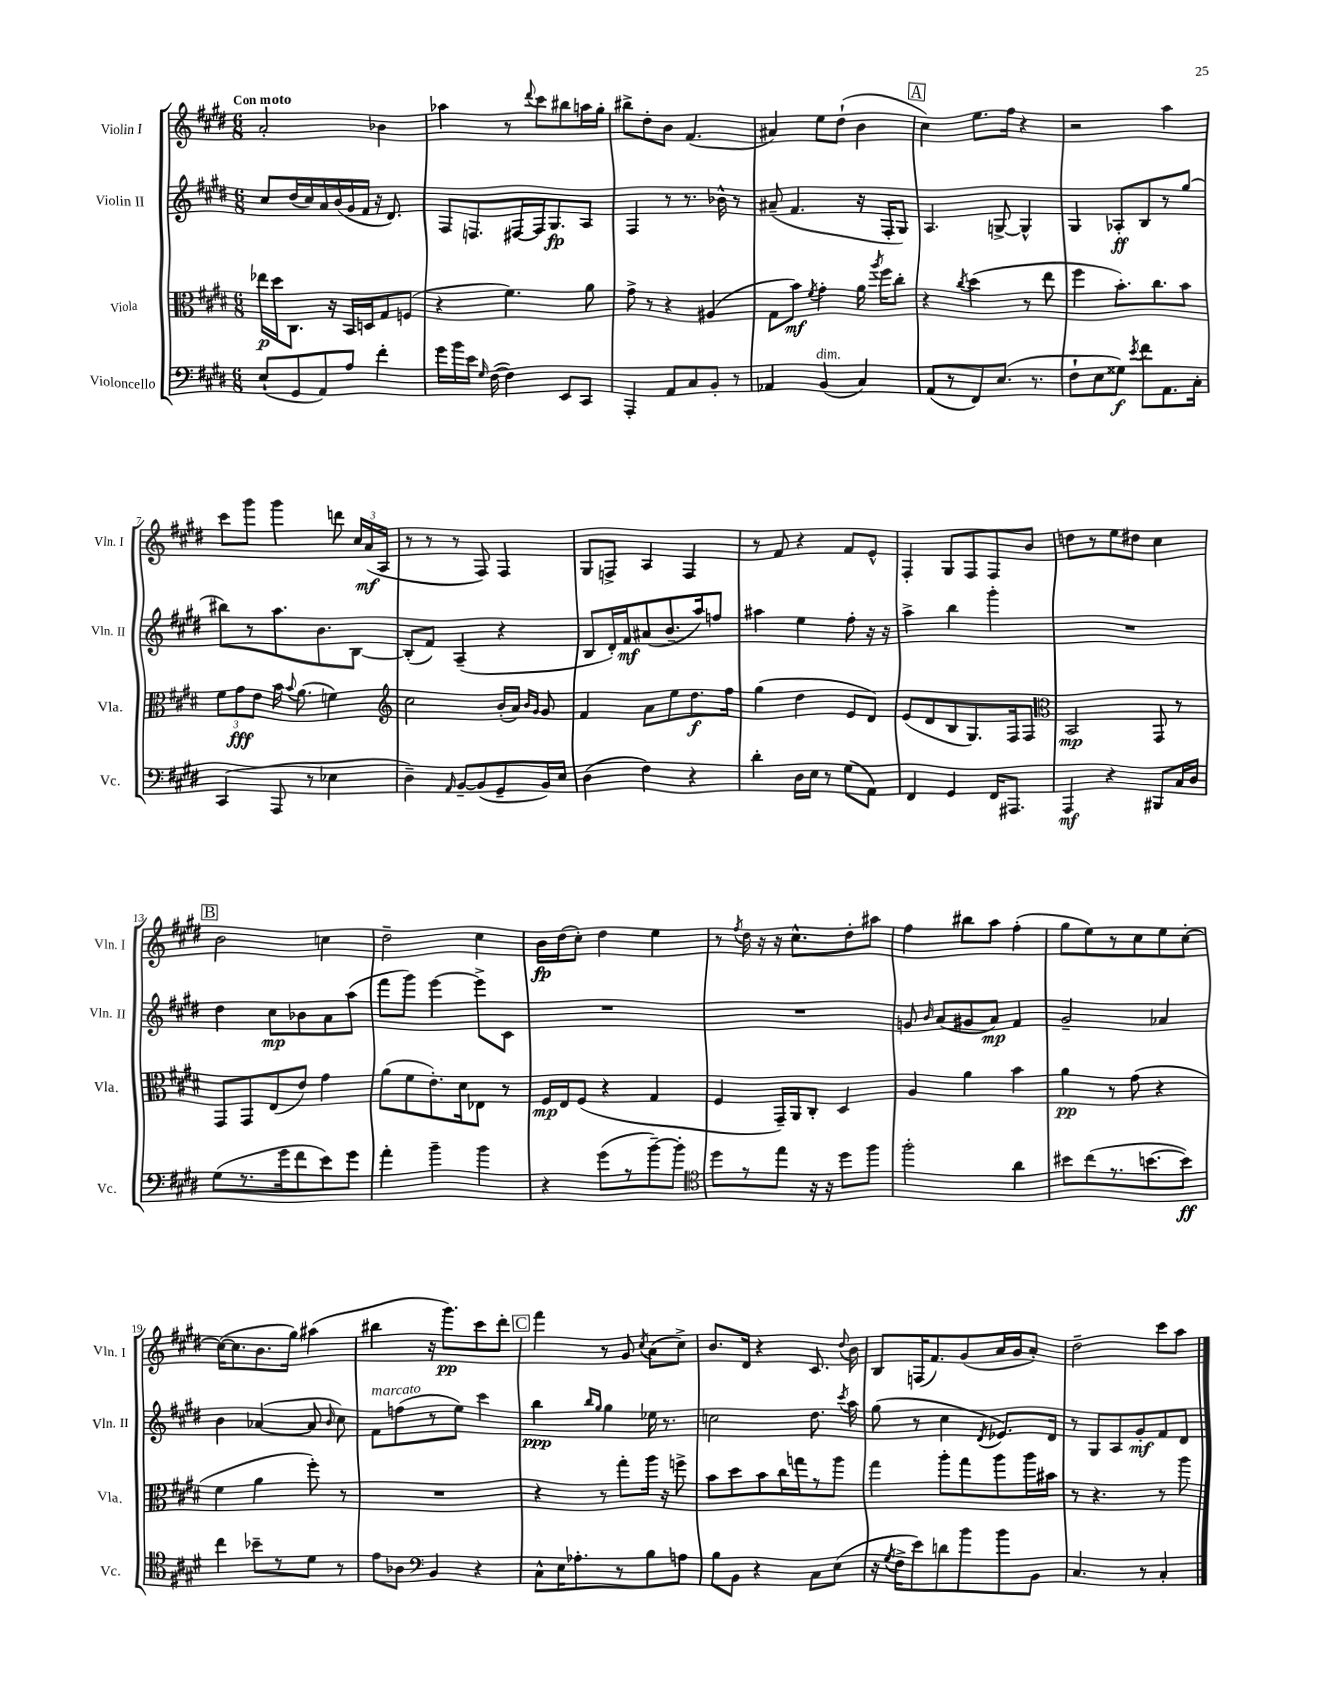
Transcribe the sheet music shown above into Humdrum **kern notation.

**kern	**kern	**kern	**kern
*staff4	*staff3	*staff2	*staff1
*clefF4	*clefC3	*clefG2	*clefG2
*k[f#c#g#d#]	*k[f#c#g#d#]	*k[f#c#g#d#]	*k[f#c#g#d#]
*M6/8	*M6/8	*M6/8	*M6/8
(8E`	16ee-	8cc#	2a'
.	16dd#	.	.
8GG#	8.C#	(16dd#	.
.	.	16cc#)	.
8AA)	.	16a	.
.	16r	(16b	.
8A	16BB	16g#	.
.	16D	16f#	.
4f#'	8G#	16r	4b-
.	.	8.d#)	.
.	(8F	.	.
=	=	=	=
16g#	4r	8F#	4aa-
16b	.	.	.
16e	.	8.F	.
16qqG#	.	.	.
([16F#	.	.	.
4F#])	4.f#)	.	8r
.	.	[16F#	.
.	.	.	8qqddd#
.	.	16F#]	8ccc#
.	.	8.G#	.
8EE	.	.	8bb#
8CC#	8a	8A	16aa
.	.	.	16gg#'
=	=	=	=
4AAA'	8g#^	4F#	8bb#^
.	8r	.	8dd#'
8AA	4r	8r	8b
8C#	.	8.r	(4.f#
8BB'	(4A#	.	.
.	.	16b-^^	.
8r	.	8r	.
=	=	=	=
4AA-	8G#	(8a#~	4a#)
.	8b)	4.f#	.
.	8qf#	.	.
(4BB	4g#'	.	8ee
.	.	.	(8dd#`
4C#)	16a	16r	4b
.	8qaa	.	.
.	16ff#	16F#'	.
.	8cc#'	8G#)	.
=	=	=	=
(8AA	4r	4.A	4cc#)
8r	.	.	.
.	8qcc#	.	.
8FF#)	(4dd#	.	8.ee
(8.E	.	[8G^	.
.	.	.	16ff#
.	8r	4G^^]	4r
8.r	.	.	.
.	8ee	.	.
=	=	=	=
8F#`	4ff#	4G#	2r
8E	.	.	.
8G##)	8.b')	8A-'	.
8qe	.	.	.
8f#	.	8B	.
.	8.cc#	.	.
8.AA	.	8r	4aa
.	8b	(8gg#	.
16C#'	.	.	.
=	=	=	=
(4CC#	12f#	8bb#)	8ccc#
.	12g#	.	.
.	.	8r	8ggg#
.	12e	.	.
8AAA	16b	8.aa	4ggg#
.	8qqb	.	.
.	(8.a	.	.
8r	.	.	.
.	.	8.b	.
4E-	4f)	.	8ddd
.	.	[8B	24cc#
.	.	.	(24a
.	.	.	24A
=	=	=	=
*	*clefG2	*	*
4D#~)	2cc#	(8B']	8r
.	.	8f#)	8r
16qqAA	.	.	.
[8BB~	.	(4A~	8r
(8BB]	.	.	8F#)
8GG#~	(16b'	4r	4F#
.	16a)	.	.
.	16qqb	.	.
.	16qqg#	.	.
16BB)	8g#	.	.
16E	.	.	.
=	=	=	=
(4D#	4f#	8B	8G#
.	.	16d#')	8F^
.	.	16f#	.
4F#)	8a	(8a#	4A
.	8ee	8.b~	.
4r	8.dd#	.	4F
.	.	16aa)	.
.	.	8ff	.
.	16ff#	.	.
=	=	=	=
4d#'	(4gg#	4aa#	8r
.	.	.	8f#
16D#	4dd#	4ee	4r
16E	.	.	.
8r	.	.	.
(8G#	8e	8ff#'	8f#
8AA)	8d#)	16r	8e^^
.	.	16r	.
=	=	=	=
4FF#	(8e	4aa^	4F#'
.	8d#	.	.
4GG#	8B	4bb	8G#
.	8.G#)	.	8F#
16FF#	.	4ggg#'	8F#
8.AAA#	16F#	.	.
.	8F#	.	8b
=	=	=	=
*	*clefC3	*	*
4AAA	2BB	2.r	8dd
.	.	.	8r
4r	.	.	8ee
.	.	.	8dd#
8BBB#	8GG#	.	4cc#
16C#	8r	.	.
16D#	.	.	.
=	=	=	=
(8G#	8GG#	4dd#	2b
8.r	8GG#	.	.
.	(8E	8cc#	.
16g#	.	.	.
8f#	8e)	8b-	.
8e)	4g#	8a	4cc
8g#	.	(8aa	.
=	=	=	=
4a'	(8a	8fff#	2dd#~
.	8f#	8ggg#)	.
4b~	8.e')	[4eee	.
.	16d#	.	.
4b	8E-	8eee^]	4cc#
.	8r	8c#	.
=	=	=	=
4r	16F#	2.r	16b
.	16E	.	(16dd#
.	(8F#	.	8cc#')
(8g#	4r	.	4dd#
8r	.	.	.
[8b~)	4G#	.	4ee
8b']	.	.	.
=	=	=	=
*clefC4	*	*	*
8dd#	4F#	2.r	8r
.	.	.	8qff#
8r	.	.	16dd#
.	.	.	16r
8ee	16GG#~)	.	16r
.	16AA	.	8.cc#^^
16r	8C#'	.	.
16r	.	.	.
8dd#	4D#	.	8dd#'
8ff#	.	.	8aa#
=	=	=	=
2ff#'	4A	8g	4ff#
.	.	16qqb	.
.	.	(8a	.
.	4a	8g#	8bb#
.	.	8a)	8aa
4a	4b	4f#	(4ff#'
=	=	=	=
8b#	4a	2g#~	8gg#
(8cc#	.	.	8ee)
8.r	8r	.	8r
.	(8g#	.	8cc#
[8.b	.	.	.
.	4r	4a-	8ee
8b])	.	.	[8cc#'
=	=	=	=
4cc#	4f#	4b	(16cc#_
.	.	.	8.cc#]
8b-~	4a	([4a-	8.b
8r	.	.	.
.	.	.	16gg#)
8d#	8ff#')	8a-]	(4aa#
.	.	16qqb	.
8r	8r	8cc#)	.
=	=	=	=
8e	2.r	8f#	4bb#
8A-	.	(8ff	.
*clefF4	*	*	*
4BB	.	8r	16r
.	.	.	8.ggg#)
.	.	8ee)	.
4r	.	4ccc#	8ccc#
.	.	.	8ddd#'
=	=	=	=
8C#^^	4r	4bb	4fff#
16E	.	.	.
8.A-'	.	.	.
.	.	16qqbb	.
.	.	16qqgg#	.
.	8r	4gg#	8r
8r	8gg#'	.	8g#
.	.	.	8qcc#
8B	16aa	16ee-	(8a
.	16r	8.r	.
8A	8ff^	.	8cc#^)
=	=	=	=
8B	8b	2cc	8.b
8BB	8dd#	.	.
.	.	.	16d#
4r	8b	.	4r
.	16cc#	.	.
.	16gg	.	.
8C#	8r	8.dd#	8.c#
(8E	8aa	.	.
.	.	8qccc#	8qqdd#
.	.	16aa	16b
=	=	=	=
16r	4gg#	(8gg#	8B
8qG#	.	.	.
16F#^	.	.	.
8e)	.	8r	(16F
.	.	.	8.f#)
8d	8aa'	4cc#	.
8b	8gg#	.	(8g#
.	.	8qd#	.
8b	8aa	8.e-)	16a
.	.	.	16g#
8BB	16aa	.	8a')
.	16b#	16d#	.
=	=	=	=
4.C#	8r	8r	2dd#~
.	4.r	8G#	.
.	.	8A	.
8r	.	8g#'	.
4C#'	8r	8f#	8ccc#
.	8aa	8d#	8aa
==	==	==	==
*-	*-	*-	*-
